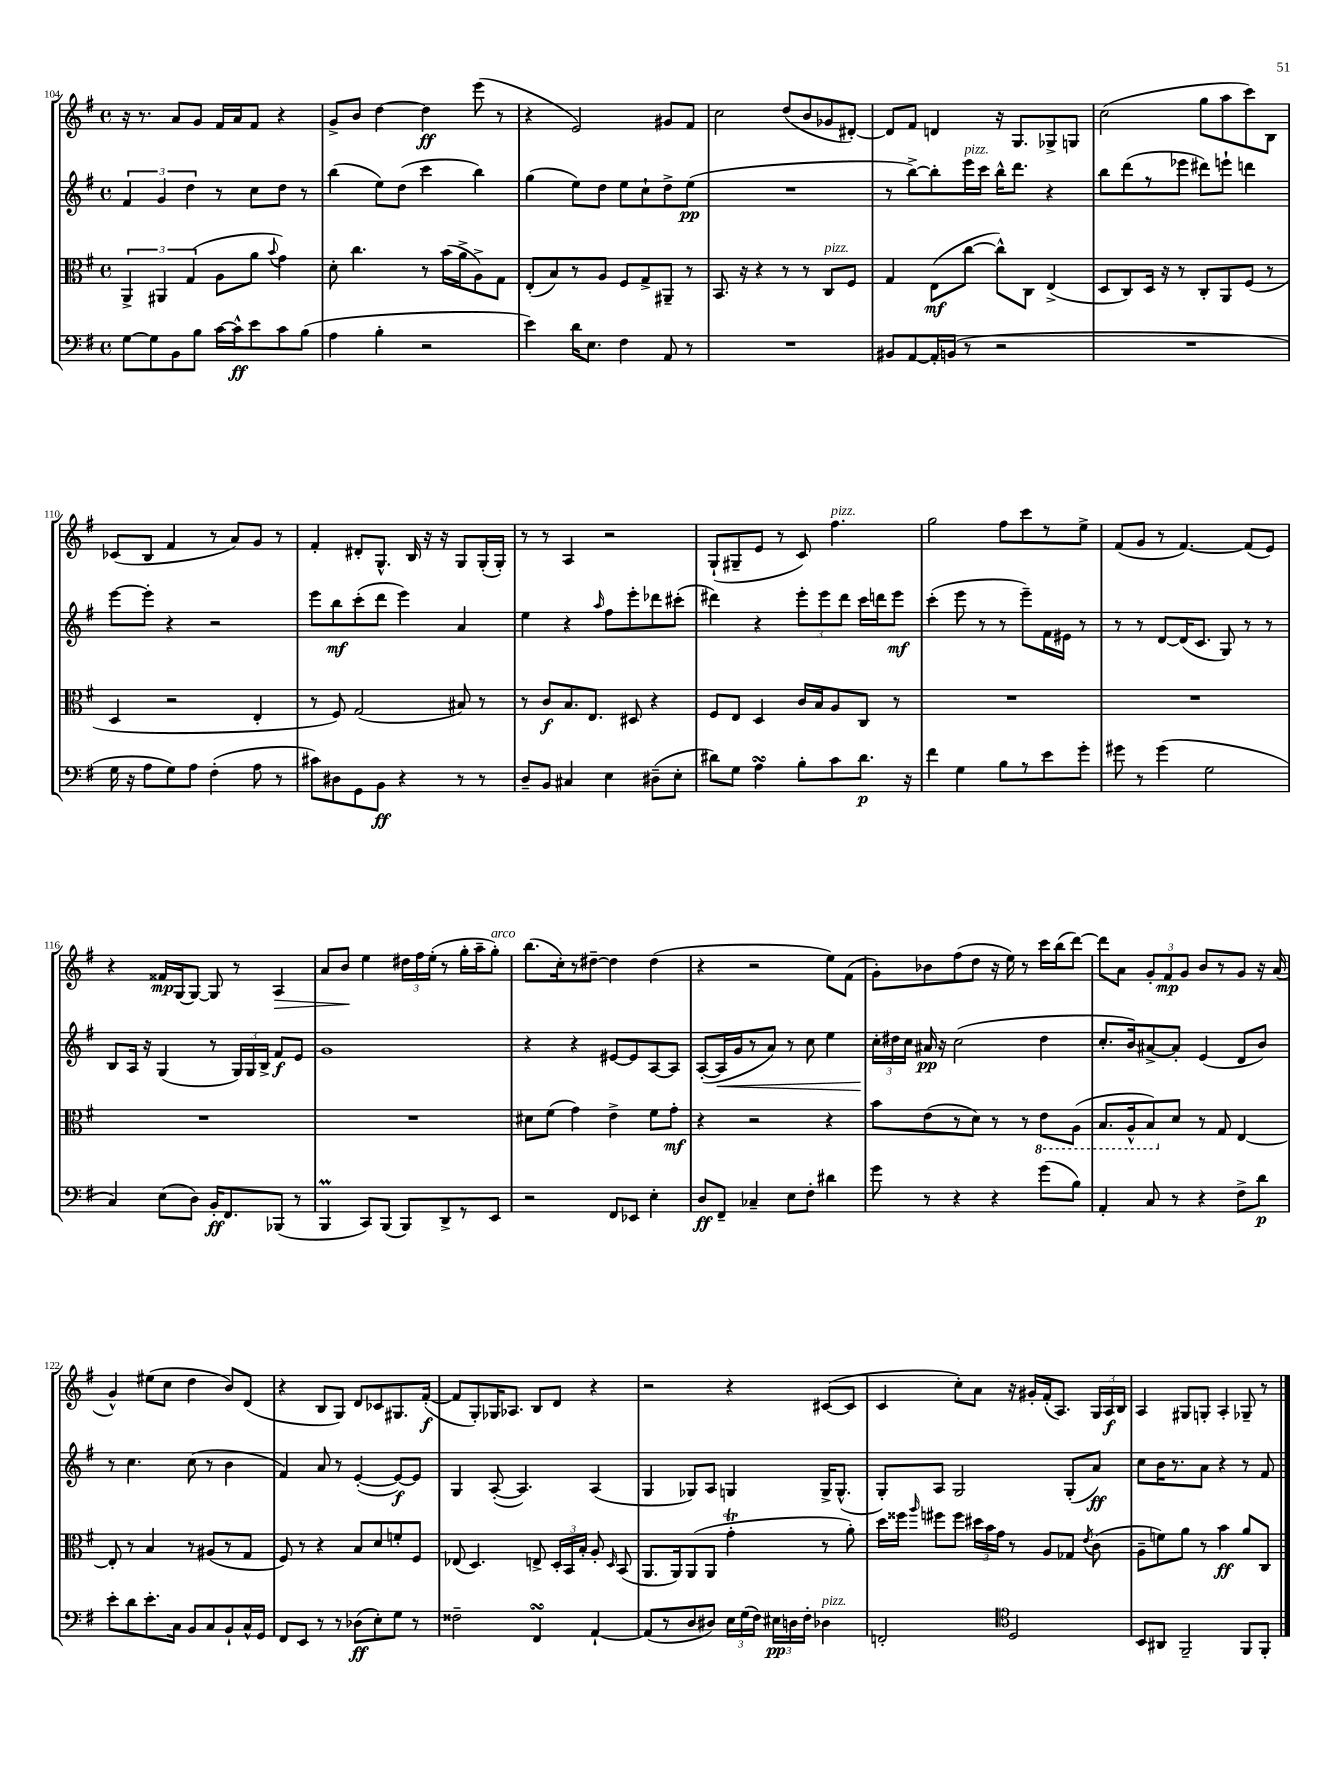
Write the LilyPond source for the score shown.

<<
\new StaffGroup <<
\new Staff = "s0" {
    \clef treble \key g \major \defaultTimeSignature \time 4/4
    \autoBeamOff r16 r8. a'8[ g'8] fis'16[ a'16 fis'8] r4 |
    g'8[-> b'8] d''4~ d''4\ff e'''8( r8 |
    r4 e'2) gis'8[ fis'8] |
    c''2 d''8[( b'8 ges'8 dis'8]~-.) |
    dis'8[ fis'8] d'4 r16 g8.[ ges8-> g8] |
    c''2( g''8[ a''8 c'''8) b8] |
    ces'8[( b8] fis'4 r8 a'8[) g'8] r8 |
    fis'4-. dis'8[-. g8.]-^ b16 r16 r16 g8[ g16-.( g16]-.) |
    r8 r8 a4 r2 |
    g8[-!( gis8-- e'8] r8 c'8) fis''4.^\markup { \italic "pizz." } |
    g''2 fis''8[ c'''8 r8 e''8]-> |
    fis'8[( g'8] r8 fis'4.~) fis'8[( e'8]) |
    r4 fisis'16[\mp g16~ g8]~ g8 r8 a4\> |
    a'8[ b'8]\! e''4 \tuplet 3/2 { dis''16[ fis''16 e''16]-.( } r8 g''16[-. a''16-- g''8]-.^\markup { \italic "arco" }) |
    b''8.[( c''16-.) r8 dis''8]~-- dis''4 dis''4( |
    r4 r2 e''8[) fis'8]( |
    g'8[-.) bes'8 fis''8( d''8] r16 e''16) r8 c'''16[ b''16( d'''8]~) |
    d'''8[ a'8] \tuplet 3/2 { g'8[-. fis'8\mp g'8] } b'8[ r8 g'8] r16 a'16( |
    g'4-^) eis''8[( c''8] d''4 b'8[) d'8]( |
    r4 b8[ g8]) d'8[ ces'8 gis8. fis'16]~-.\f( |
    fis'8[ g8-.) ges16 aes8.] b8[ d'8] r4 |
    r2 r4 cis'8[~( cis'8] |
    c'4 c''8[-.) a'8] r16 gis'16[-. fis'16-.( a8.]) \tuplet 3/2 { g16[ a16\f b16] } |
    a4 gis8[ g8]-. a4-. ges8-- r8 \bar "|." |
}
\new Staff = "s1" {
    \clef treble \key g \major \defaultTimeSignature \time 4/4
    \autoBeamOff \tuplet 3/2 { fis'4 g'4 d''4 } r8 c''8[ d''8] r8 |
    b''4( e''8[) d''8]( c'''4 b''4) |
    g''4( e''8[) d''8] e''8[ c''8-! d''8-> e''8]\pp( |
    R1 |
    r8 b''8[~->) b''8-. e'''16^\markup { \italic "pizz." } c'''16] b''16[-^ d'''8.] r4 |
    b''8[ d'''8( r8 ees'''8] dis'''8[) e'''8]-! d'''4 |
    e'''8[~ e'''8]-. r4 r2 |
    e'''8[ b''8\mf c'''8-.( d'''8] e'''4) a'4 |
    e''4 r4 \grace { a''16 } fis''8[ e'''8-. des'''8 cis'''8]-.( |
    dis'''4) r4 \tuplet 3/2 { e'''8[-. e'''8 dis'''8] } c'''16[ d'''16 e'''8]\mf |
    c'''4-.( e'''8 r8 r8 e'''8[--) fis'16 eis'16] r8 |
    r8 r8 d'8[~ d'16( c'8.] g8) r8 r8 |
    b8[ a16] r16 g4( r8 \tuplet 3/2 { g16[) g16 b16]-> } fis'8[\f e'8] |
    g'1 |
    r4 r4 eis'8[~ eis'8 a8~ a8] |
    a8[~-.( a16\< g'16 r8 a'8]) r8 c''8 e''4 |
    \tuplet 3/2 { c''16[-.\! dis''16 c''16] } ais'16\pp r16 c''2( dis''4 |
    c''8.[-. b'16) ais'8~-> ais'8]-. e'4( d'8[ b'8]) |
    r8 c''4. c''8( r8 b'4 |
    fis'4) a'8 r8 e'4~-.( e'8[~\f) e'8] |
    g4 a8~-.( a4.) a4( |
    g4 ges8[) a8] g4 g16[-> g8.]-^( |
    g8[-.) a8] g2 g8[-.( a'8]\ff) |
    c''8[ b'16 r8. a'8] r4 r8 fis'8 \bar "|." |
}
\new Staff = "s2" {
    \clef alto \key g \major \defaultTimeSignature \time 4/4
    \autoBeamOff \tuplet 3/2 { a,4-> ais,4 g4( } a8[ a'8] \appoggiatura { b'8 } g'4) |
    d'8-. c''4. r8 b'16[( a'16-> a8->) g8] |
    e8[-.( b8) r8 a8] fis8[ g8-> ais,8]-- r8 |
    b,8. r16 r4 r8 r8 c8[^\markup { \italic "pizz." } fis8] |
    g4 e8[\mf( c''8]~ c''8[-^) c8] e4->( |
    d8[ c8) d16] r16 r8 c8[-. a,8 fis8]( r8 |
    d4 r2 e4-. |
    r8 fis8) g2( bis8) r8 |
    r8 c'8[\f b8. e8.] dis8 r4 |
    fis8[ e8] d4 c'16[ b16 a8 c8] r8 |
    R1 |
    R1 |
    R1 |
    R1 |
    dis'8[ fis'8]( g'4) e'4-> fis'8[ g'8]-.\mf |
    r4 r2 r4 |
    b'8[ e'8( r8 d'8]) r8 r8 \ottava #-1 e8[ a,8]( |
    b,8.[ a,16-^ b,8) \ottava #0 d'8] r8 g8 e4~ |
    e8-. r8 b4 r8 ais8[( r8 g8] |
    fis8) r8 r4 b8[ d'8 f'8-. fis8] |
    ees8( d4.) e8-> \tuplet 3/2 { d16[-. b,16 b16]-. } a8-. \grace { d16 } b,8( |
    a,8.[ a,16) a,8( a,8] g'4-.\trill r8 a'8-.) |
    d''16[ fisis''16] \grace { a''16 } fis''8[ fis''8] \tuplet 3/2 { dis''16[ b'16 g'16] } r8 a8[ ges8] \acciaccatura { e'8 } c'8( |
    a8[-- f'8) a'8] r8 b'4\ff a'8[ c8] \bar "|." |
}
\new Staff = "s3" {
    \clef bass \key g \major \defaultTimeSignature \time 4/4
    \autoBeamOff g8[~ g8 b,8 b8] c'16[~ c'16-^\ff e'8 c'8 b8]( |
    a4 b4-. r2 |
    e'4) d'16[ e8.] fis4 a,8 r8 |
    R1 |
    bis,8[ a,8~ a,16-. b,16]( r8 r2 |
    R1 |
    g16 r16 a8[ g8) a8] fis4-.( a8 r8 |
    cis'8[) dis8 g,8 b,8]\ff r4 r8 r8 |
    d8[-- b,8] cis4 e4 dis8[--( e8]-. |
    dis'8[) g8] a4\turn b8[-. c'8 dis'8.]\p r16 |
    fis'4 g4 b8[ r8 e'8 g'8]-. |
    gis'8 r8 gis'4( g2 |
    c4) e8[( d8]) b,16[-.\ff fis,8. bes,,8]( r8 |
    b,,4\prall c,8[) b,,8]( b,,8[) d,8-> r8 e,8] |
    r2 fis,8[ ees,8] e4-. |
    d8[\ff fis,8]-- ces4-- e8[ fis8]-. dis'4 |
    g'8 r8 r4 r4 g'8[( b8]) |
    a,4-. c8 r8 r4 fis8[-> d'8]\p |
    e'8[-. d'8 e'8.-. c16] b,8[ c8 b,8-! c16-^ g,16] |
    fis,8[ e,8] r8 r8 des8[\ff( e8-.) g8] r8 |
    fisis2-- fis,4\turn a,4~-! |
    a,8[( r8 d8 dis8]) \tuplet 3/2 { e16[ g16( fis16]) } \tuplet 3/2 { eis16[\pp d16 fis16]-. } des4^\markup { \italic "pizz." } |
    f,2-. \clef tenor d2 |
    b,8[ ais,8] fis,2-- fis,8[ fis,8]-. \bar "|." |
}
>>
>>
\layout { \context { \Score currentBarNumber = #104 } }
